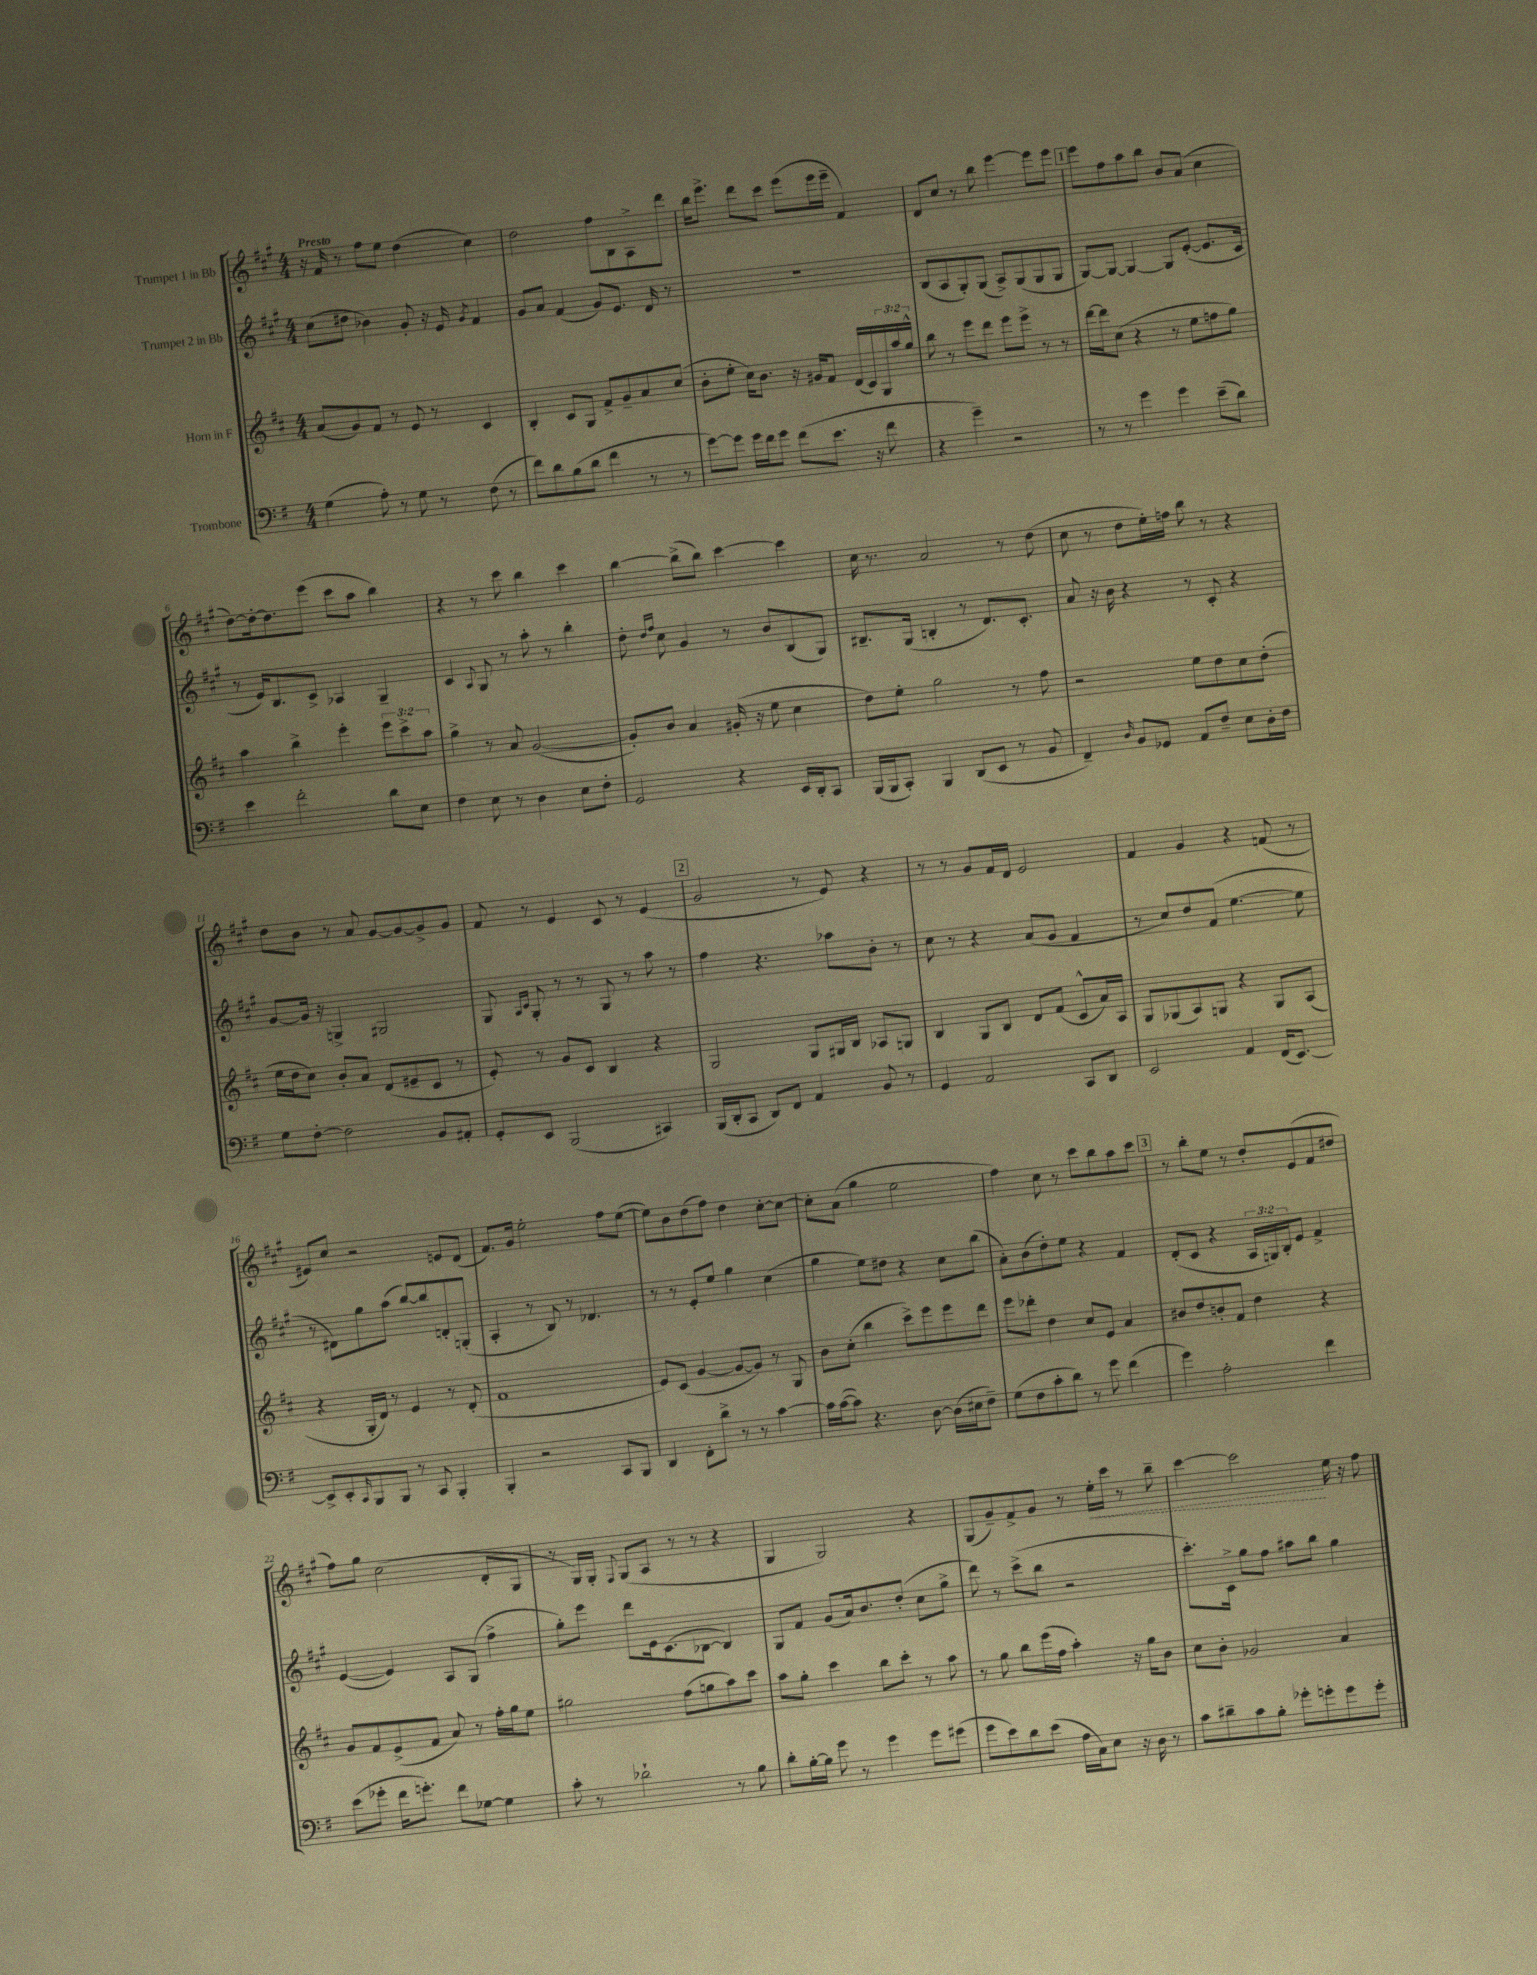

**kern	**kern	**kern	**kern
*staff4	*staff3	*staff2	*staff1
*clefF4	*clefG2	*clefG2	*clefG2
*k[f#]	*k[f#c#]	*k[f#c#g#]	*k[f#c#g#]
*M4/4	*M4/4	*M4/4	*M4/4
(4G\	(8a/L	(8cc#\L	16r
.	.	.	16f#/
.	8g/)	8dd#\J	8r
8A'\)	8f#/J	4b-\)	8ff#\L
8r	8r	.	8ee\J
8G\	8e/	8g#'/	(4dd\
8r	8r	16r	.
.	.	16e/	.
.	.	8qg#/	.
(8F#\	4c#/	4f#/	4cc#\)
8r	.	.	.
=	=	=	=
8f#\L)	4B'/	8g#/L	2dd\
8d\	.	8a/J	.
(8B\	8c#/L	(4f#/	.
8d\J	8G/J	.	.
4f#\	8f#^/L	8g#/L)	8ff#\L
.	8g~/	8.e/J	8B\
8r	8a/	.	8A^\
.	.	16d/	.
8r	(8cc#/J	8r	8ddd\J
=	=	=	=
[8g\L)	8b'\L	1r	16bb\LK
.	.	.	8.eee^\J
8g\]J	8ee'\J	.	.
16g\LL	16cc#\LK)	.	8ddd\L
16f#\J	8.b\J	.	.
8g\J	.	.	8ccc#\J
(8f#\L	16r	.	(8eee\L
.	16g#/LK	.	.
8.e\J	8f#/J	.	16eee\L
.	.	.	16eee~\JJ
.	(16d/LL	.	4f#/)
16r	16c#/)	.	.
8f#\	24G/	.	.
.	24aa/	.	.
.	24gg^^/JJ	.	.
=	=	=	=
4r	8bb\	(8B/L	8d/L
.	8r	8A/	8cc#/J
4g~\)	8eee\L	8G#'/)	8r
.	8ddd\J	(8G#/J	8bb\
2r	8eee\L	8A^/L)	[4eee\
.	8eee^\J	(8G#/	.
.	8r	8G#/	8eee\]L
.	8r	8G#/J	8eee\J
=	=	=	=
8r	[16ddd\LL	[8G#/L)	8eee\L
.	16ddd\]J	.	.
8r	(8cc#\J	8G#/_J	8ff#\
4g\	4r	4G#/_	8aa\
.	.	.	8bb\J
4g\	8r	8G#/]L	8b/L
.	8ee\L	([8e'/J	(8a/J
(8e~\L	8ff\	8.e/]L	4cc#\
8d\J)	8gg\J)	.	.
.	.	16c#/Jk	.
=	=	=	=
4e\	4aa\	8r	[8dd\L)
.	.	16e/LK)	16dd'\_k
.	.	8.B/	8.dd\]
2f#'\	4bb^\	.	.
.	.	8c#^/J	(8eee\J
.	4eee'\	4A-/	8ccc#\L
.	.	.	8aa\J
8d\L	12eee\L	4G#~/	4bb\)
.	12ccc#^\	.	.
8E\J	.	.	.
.	12aa\J	.	.
=	=	=	=
4F#\	4gg^\	4c#/	4r
.	.	8qqA/	.
8E\	8r	8G#/	8r
8r	8a/	8r	8ccc#\
4D\	([2g/	8aa'\	4bb\
.	.	8r	.
8E\L	.	4bb'\	4ccc#\
8F#'\J	.	.	.
=	=	=	=
2GG/	8g'/]L)	8dd'\	[4bb\
.	.	16qqdd/LL	.
.	.	16qqff#/JJ	.
.	8b/J	8cc#\	.
.	4a/	4g#/	(8bb^\]L
.	.	.	8bb\J)
4r	(16g#'/	8r	[4ccc#\
.	16r	.	.
.	8ee\	8b/L	.
16EE/LL	4cc#\	(8B/	4ccc#\]
16DD'/J	.	.	.
8CC/J	.	8G#/J)	.
=	=	=	=
(16BBB/LL	8dd\L)	8.B#~/L	16cc#\
16BBB/J	.	.	8.r
8CC'/J)	8ee'\J	.	.
.	.	(16G#/Jk	.
4BBB/	2gg\	4B'/	2a/
(8DD/L	.	8r	.
8EE/J	.	8.d/L)	.
8r	8r	.	8r
.	.	8.c#'/J	.
8BB/	8ff#\	.	(8dd\
=	=	=	=
4FF#~/)	2r	8a/	8cc#\
.	.	16r	8r
.	.	16b\	.
16qqD/	.	.	.
8BB/L	.	4r	8dd\L
8GG-/J	.	.	16ee'\L)
.	.	.	16ff\JJ
8AA/L	8ee\L	8r	8bb\
8F#~/J	8dd\	8c#'/	8r
8E\L	8cc#\	4r	4r
16D'\L	(8dd'\J	.	.
16F#\JJ	.	.	.
=	=	=	=
8G\L	16ee\LL	[8g#/L	8dd\L
.	16dd\J	.	.
[8F#'\J	8cc#\J)	16g#/]Jk	8b\J
.	.	16r	.
2F#\]	8b'/L	4G^/	8r
.	8a/J	.	8a/
.	(8d/L	2G#/	[8g#/L
.	8e#~/	.	8g#/_
8BB/L	8c#/J	.	8g#^/]
8AA#'/J	8r	.	8g#/J
=	=	=	=
8GG'/L	8e'/)	8G#/	8f#/
.	.	16qqA/LL	.
.	.	16qqc#/JJ	.
8EE/J	8r	8G#'/	8r
(2BBB/	8g/L	8r	4e/
.	8c#/J	8r	.
.	4B/	8G#/	8c#/
.	.	8r	8r
4CC#/)	4r	8aa\	(4e/
.	.	8r	.
=	=	=	=
(16BBB/LL	2G/	4ff#\	2g#/
16DD'/J	.	.	.
8CC/J	.	.	.
8DD/L)	.	4.r	.
8FF#/J	.	.	.
4AA/	8G/L	.	8r
.	16G#/L	8aa-\L	8e/)
.	16B/JJ	.	.
8BB/	8A-/L	8b'\J	4r
8r	8G/J	8r	.
=	=	=	=
4GG/	4B/	8cc#\	8r
.	.	8r	8r
2AA/	8G/L	4r	8g#/L
.	8B/J	.	16f#/L
.	.	.	16d/JJ
.	8d/L	(8a/L	2e/
.	(8f#/J	8g#/J	.
8CC/L	8c#^^/L	4f#/	.
8DD/J	16a/L)	.	.
.	16A/JJ	.	.
=	=	=	=
2EE/	8G/L	8r	4f#/
.	(8G-/	8cc#/L)	.
.	8A/)	8dd/	4g#/
.	8G/J	(8f#/J	.
4AA/	4r	[4.ee\	4r
(16FF#/LK	8G/L	.	(8f/
[8.EE/J)	.	.	.
.	(8A/J	8ee\]	8r
=	=	=	=
8EE^/]L	4r	8r	8e#/L)
8EE'/	.	8d#\L)	8cc#/J
16qqCC/	.	.	.
8BBB/	16G'/LL	8gg#\	2r
.	16d/JJ)	.	.
8BBB/J	8r	(8aa\J	.
8r	4e/	[8bb/L)	.
8CC/	.	8bb/]	.
4BBB'/	8r	8d'/	8e/L
.	(8d'/	(8G'/J	(8d/J
=	=	=	=
4BBB'/	1f#	4A'/	8.f#/L)
.	.	.	16g#/Jk
2r	.	8r	2ee'\
.	.	8B/)	.
.	.	8r	.
.	.	4.d-/	.
8CC/L	.	.	8ff#\L
8BBB/J	.	.	([8ee\J
=	=	=	=
4DD/	8e/L)	8r	8ee\]L)
.	(8c#/J	8r	8b\
8FF#'\L	[4g/	8e'/L	(8dd\
8d^\J	.	8ee/J	8ff#\J)
8r	8g/_L	4gg#\	4dd\
8r	8g/]J)	.	.
[4c\	8r	(4cc#\	[8cc#'\L
.	8G/	.	8cc#\_J
=	=	=	=
16c\]LL	8b\L	4gg#\	8cc#'\]L
([16c\J	.	.	.
8c\]J)	(8cc#'\J	.	(8a\J
4.r	4bb\	8ee\L)	4gg#\
.	.	8dd#\J	.
.	8ccc#^\L)	4r	2ee\
[8D\	8eee\	.	.
(16D\]LL	8eee\	8cc#\L	.
16E#\J	.	.	.
8F#~\J)	8ddd\J	(8bb\J	.
=	=	=	=
(8G\L	8eee\L	8a'\L)	4ff#\)
8F#\	8ddd-'\J	(8b\	.
8c'\	4dd\	8dd'\)	8cc#\
8d\J)	.	8ee\J	8r
8r	8cc#/L	4r	8ccc#\L
8g\	8e/J	.	8bb\
(4f#\	4a/	4f#/	8aa\
.	.	.	8ccc#\J
=	=	=	=
4g\)	8b#/L	(8d'/L	8r
.	8dd/	8c#/J	8bb'\L
2A'\	8b'/	4r	8ee\J
.	8f#/J	.	8r
.	4dd\	24A/LL	8dd'/L
.	.	24G/)	.
.	.	24B'/J	.
.	.	8e/J	(8e/
4f#\	4r	4f#^/	8f#/
.	.	.	8dd#/J
=	=	=	=
(8e\L	8g/L	([4e/	8ff#\L)
8g-'\J	8f#/	.	8gg#\J
16f#\LK	(8e^/	4e/])	(2cc#\
8.g'\J)	.	.	.
.	8f#/J	.	.
8f#\L	8a/)	8A/L	.
[8G-\J	8r	(8G#/J	.
4G-\]	16ff#'\LL	4ff#^\	8d'/L
.	16gg\J	.	.
.	8ee\J	.	8G#/J
=	=	=	=
8c'\	2gg#\	8gg#'\L)	8r
8r	.	8eee\J	16G#/LL)
.	.	.	16G#'/JJ
.	.	.	8qqF#/
2d-`\	.	8ddd\L	(8G#/L
.	.	16e\k	8A/J
.	.	(8.c#\	.
.	(8ff#\L	.	8r
.	8gg\	[8B-\J	8r
8r	8aa\)	4B-/])	4r
8B\	8ccc#\J	.	.
=	=	=	=
8d'\L	8aa\L	8G#/L	4G#/
[16B'\L	8gg'\J	8f#/J	.
16B\]JJ	.	.	.
8g\	4ccc#\	(8g#/L	2G#/)
8r	.	16a/k)	.
.	.	8.b/	.
4g\	8bb\L	.	.
.	8ccc#'\J	(8dd'/J	.
8g\L	8r	8cc#\L	4r
(8g#\J	8aa\	8gg#^\J	.
=	=	=	=
8g\L	8r	8ddd\)	(8G#/L
8e\)	8gg\	8r	8g#~/)
8d\	8bb\L	(8ccc#^\L	8f#^/
(8e\J	(16eee\L	8bb\J	8g#/J
.	16ff#\JJ	.	.
16A\LL	4aa'\)	2r	8r
16C\J)	.	.	.
8E\J	.	.	16ee'\LL
.	.	.	16ccc#\JJ
16r	16r	.	8r
16D\	16gg\LK	.	.
8r	8b\J	.	8bb~\
=	=	=	=
8c\L	8cc#\L	8.ccc#'\L)	[4ccc#\
8d#~\	8b'\J	.	.
.	.	16c#^\Jk	.
8c\	2g-/	8gg#\L	2ccc#\]
8B'\J	.	8ff#\J	.
8g-'\L	.	8aa#\L	.
8g'\	.	8bb\J	.
8g\	4a/	4gg#\	16ee\
.	.	.	16r
8g'\J	.	.	8ff#\
==	==	==	==
*-	*-	*-	*-
